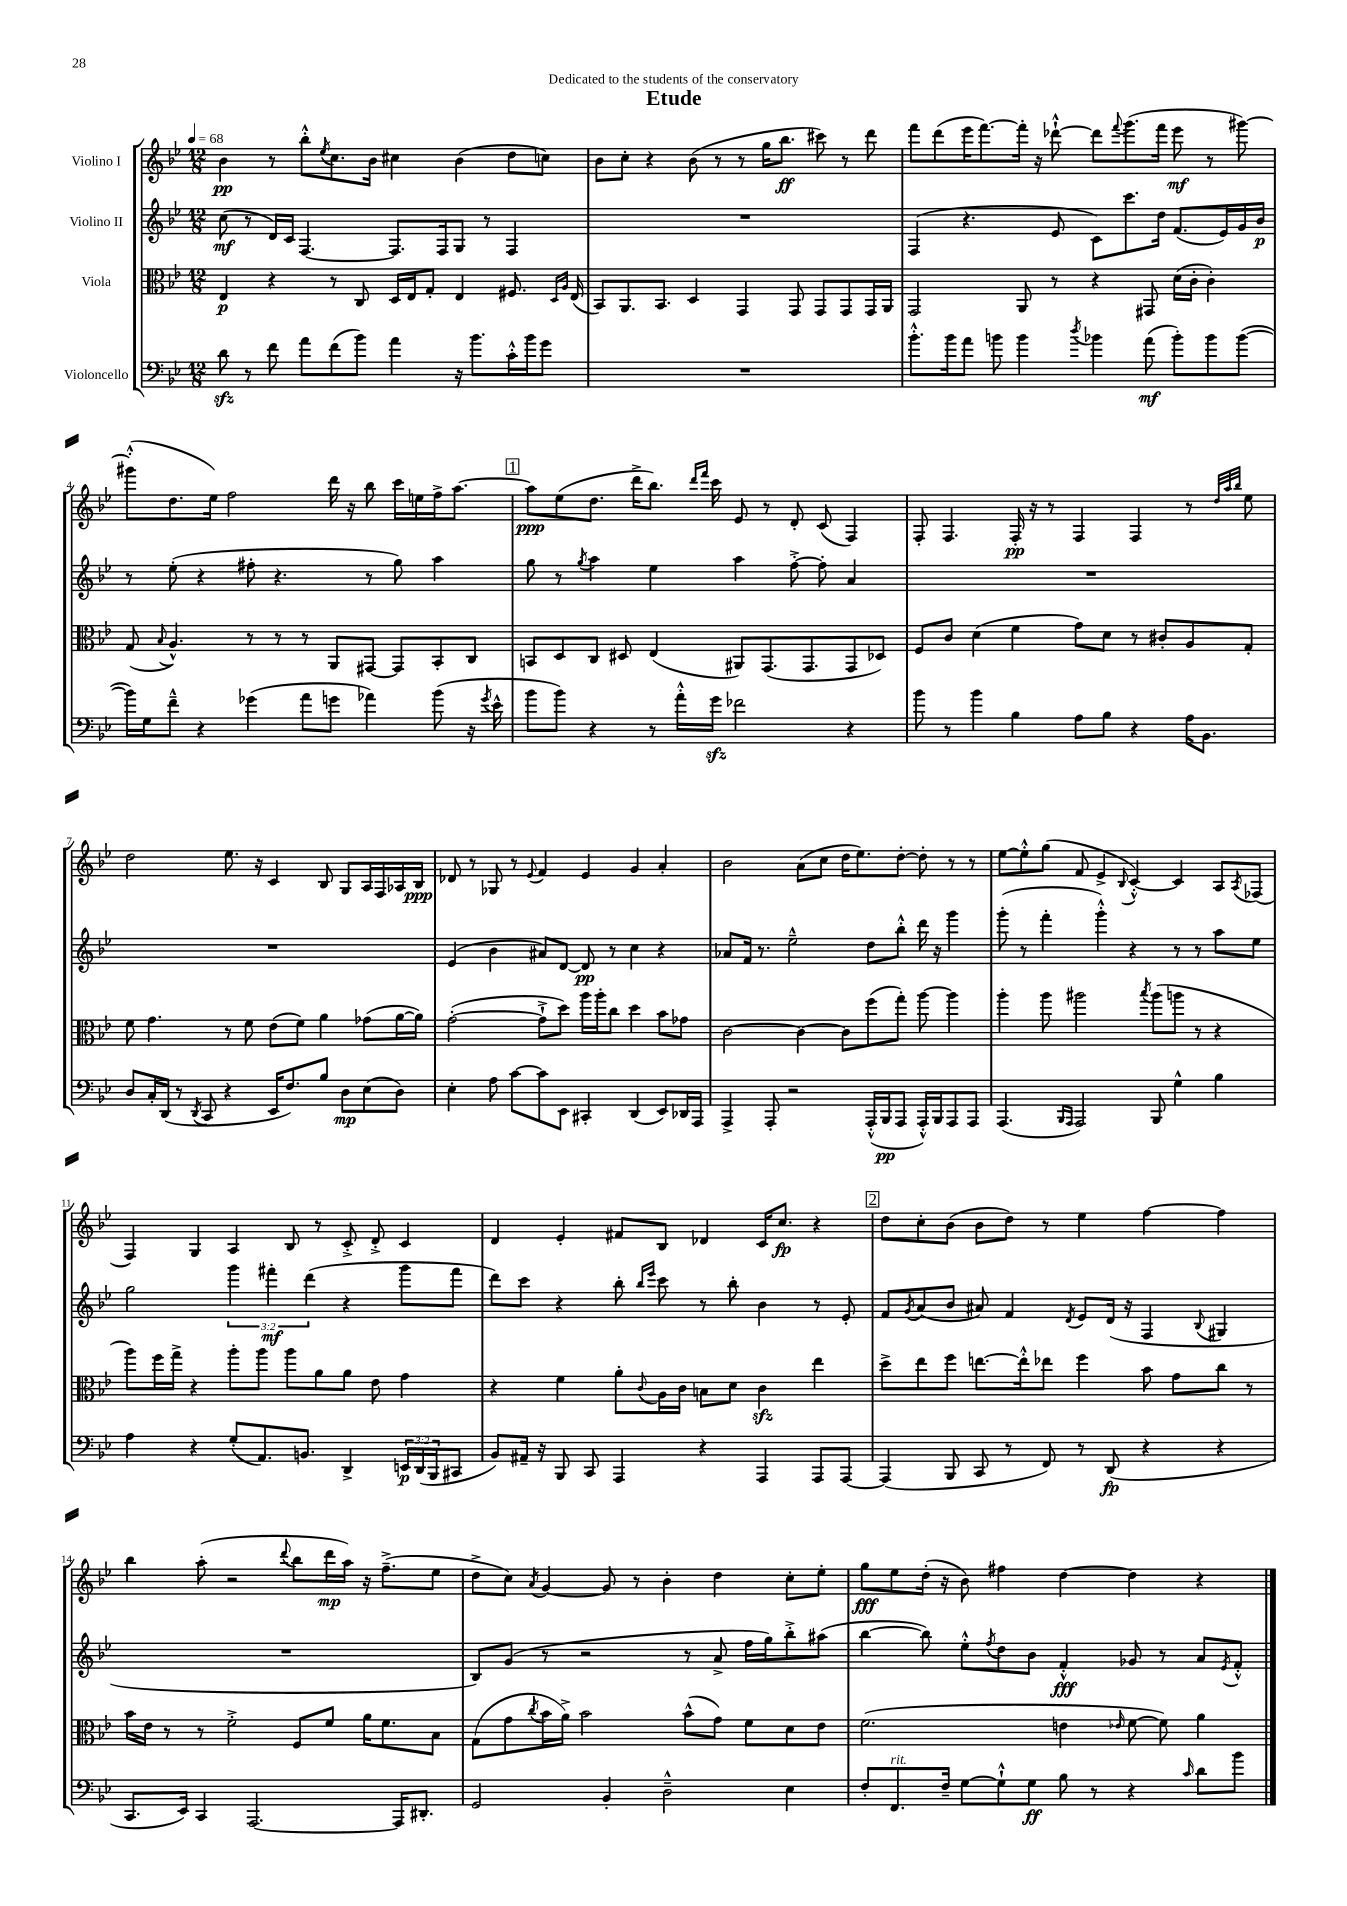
\header { title = "Etude" dedication = "Dedicated to the students of the conservatory" }
<<
\new StaffGroup <<
\new Staff = "s0" \with { instrumentName = "Violino I" } {
    \clef treble \key bes \major \numericTimeSignature \time 12/8 \tempo 4 = 68
    bes'4\pp r8 bes''8-.-^ \acciaccatura { ees''8 } c''8. bes'16 cis''4 bes'4( d''8 c''8) |
    bes'8 c''8-. r4 bes'8( r8 r8 g''16 bes''8.\ff cis'''8) r8 d'''8 |
    f'''8 d'''8( ees'''16 f'''8.~) f'''16-. r16 des'''8~-!-^ des'''8 \appoggiatura { f'''8 } g'''8.( f'''16 ees'''8\mf r8 gis'''8~) |
    gis'''8-.-^( d''8. ees''16) f''2 d'''16 r16 bes''8 c'''16 e''16 f''16-> a''8.~ |
    \mark \markup { \box "1" } a''8\ppp ees''8( d''8. d'''16-> bes''8.) \grace { d'''16 f'''16 } c'''16 ees'8 r8 d'8-. c'8( f4) |
    f8-. f4. f16-.\pp r16 r8 f4 f4 r8 \grace { d''32 a''32 bes''32 } ees''8 |
    d''2 ees''8. r16 c'4 bes8 g8 a16 f16 aes16 bes16\ppp |
    des'8 r8 ges8 r8 \appoggiatura { ees'8 } f'4 ees'4 g'4 a'4-. |
    bes'2 a'8( c''8 d''16 ees''8.) d''8~-. d''8-. r8 r8 |
    ees''8~ ees''8-.-^ g''8( f'8 ees'4-> \appoggiatura { bes8 } c'4~-.-^) c'4 a8 \acciaccatura { a8 } fes8( |
    f4) g4 a4 bes8 r8 c'8-.-> d'8-.-> c'4 |
    d'4 ees'4-. fis'8 bes8 des'4 c'16 c''8.\fp r4 |
    \mark \markup { \box "2" } d''8 c''8-. bes'8( bes'8 d''8) r8 ees''4 f''4~ f''4 |
    bes''4 a''8-.( r2 \appoggiatura { d'''8 } bes''8 d'''16\mp a''16) r16 f''8.--->( ees''8 |
    d''8-> c''8) \acciaccatura { a'8 } g'4~ g'8 r8 bes'4-. d''4 c''8-. ees''8-. |
    g''8\fff ees''8 d''16-.( r16 bes'8) fis''4 d''4~ d''4 r4 \bar "|." |
}
\new Staff = "s1" \with { instrumentName = "Violino II" } {
    \clef treble \key bes \major \numericTimeSignature \time 12/8 \override Staff.TupletNumber.text = #tuplet-number::calc-fraction-text
    c''8\mf( r8 d'16) c'16 f4.~ f8. f16 g8 r8 f4 |
    R1. |
    f4( r4. ees'8 c'8) c'''8. d''16 f'8.( ees'16) g'16 bes'16\p |
    r8 ees''8-.( r4 fis''8-. r4. r8 g''8) a''4 |
    \mark \markup { \box "1" } g''8 r8 \acciaccatura { g''8 } a''4 ees''4 a''4 f''8~-.-> f''8-. a'4 |
    R1. |
    R1. |
    ees'4( bes'4 ais'8) d'8~ d'8\pp r8 c''4 r4 |
    aes'8 f'16 r8. ees''2---^ d''8 bes''8-.-^ d'''16 r16 g'''4 |
    g'''8-.( r8 f'''4-. g'''4-.-^) r4 r8 r8 a''8 ees''8 |
    g''2 \tuplet 3/2 { g'''4 fis'''4-.\mf d'''4( } r4 g'''8 fis'''8 |
    d'''8) c'''8 r4 bes''8-. \grace { bes''16 ees'''16 } c'''8 r8 bes''8-. bes'4 r8 ees'8-. |
    \mark \markup { \box "2" } f'8 \acciaccatura { g'8 } a'8( bes'8 ais'8) f'4 \acciaccatura { d'8 } ees'8 d'16( r16 f4 \appoggiatura { bes8 } gis4 |
    R1. |
    bes8) g'8( r8 r2 r8 a'8-> f''16 g''16) bes''8-.-> ais''8( |
    bes''4~ bes''8) ees''8-.-^ \acciaccatura { f''8 } d''8 bes'8 f'4-.-^\fff ges'8 r8 a'8 \acciaccatura { ees'8 } f'8-.-^ \bar "|." |
}
\new Staff = "s2" \with { instrumentName = "Viola" } {
    \clef alto \key bes \major \numericTimeSignature \time 12/8
    ees4\p r4 r8 c8 d16 ees16 g8-. ees4 fis8. \grace { d16 a16 } ees16( |
    bes,8) a,8. bes,8. d4 g,4 g,8 g,8 g,8 g,16 a,16 |
    g,2 a,8 r8 r4 gis,8 d'16( c'16-. c'4-.) |
    g8( \appoggiatura { bes8 } a4.-^) r8 r8 r8 a,8 gis,8~ gis,8 bes,8-. c8 |
    \mark \markup { \box "1" } b,8 d8 c8 dis8 ees4( ais,8) g,8.( g,8. g,8 des8) |
    f8 c'8 d'4( f'4 g'8) d'8 r8 cis'8-. a8 g8-. |
    f'8 g'4. r8 f'8 ees'8( f'8) a'4 ges'8( a'16~ a'16) |
    g'2~-.( g'8-!-> d''8) a''16 a''16-. c''8 d''4 bes'8 ges'8 |
    c'2~ c'4~ c'8 f''8( g''8-.) a''8~ a''4 |
    a''4-. a''8 ais''2 \acciaccatura { bes''8 } ais''8( a''8 r8 r4 |
    a''8) f''16 g''16-> r4 a''8-. a''8 a''8 a'8 a'8 ees'8 g'4 |
    r4 f'4 a'8-. \appoggiatura { c'8 } a16 c'16 b8 d'8 c'4\sfz ees''4 |
    \mark \markup { \box "2" } d''8-> ees''8 f''8 e''8.~ e''16-.-^ ees''8 f''4 bes'8 g'8 c''8 r8 |
    bes'16 ees'16 r8 r8 f'2-.-> f8 f'8 a'16 f'8. bes8 |
    g8( g'8 \acciaccatura { c''8 } bes'16 a'16->) bes'2 bes'8-^( g'8) f'8 d'8 ees'8 |
    f'2.( e'4 \grace { ees'16 } f'8~ f'8) a'4 \bar "|." |
}
\new Staff = "s3" \with { instrumentName = "Violoncello" } {
    \clef bass \key bes \major \numericTimeSignature \time 12/8 \override Staff.TupletNumber.text = #tuplet-number::calc-fraction-text
    d'8\sfz r8 f'8 a'8 f'8( bes'8) a'4 r16 bes'8. c'16-.-^ bes'16 g'8 |
    R1. |
    bes'8.-.-^ bes'16 a'8 b'8 b'4 \acciaccatura { d''8 } bes'4 a'8\mf( bes'8-.) bes'8 bes'8~( |
    bes'16) g16 f'8---^ r4 ges'4( a'8 g'8 aes'4) bes'8( r16 \acciaccatura { g'8 } ees'16-^ |
    \mark \markup { \box "1" } bes'8 bes'8) r4 r8 a'16-.-^ g'16\sfz fes'2 r4 |
    bes'8 r8 bes'4 bes4 a8 bes8 r4 a16 bes,8. |
    d8 c16-. d,16( r8 \acciaccatura { d,8 } c,8 r4 ees,16 f8.) bes8 d8\mp ees8( d8) |
    ees4-. a8 c'8~ c'8 ees,8 cis,4-. d,4( ees,8) des,16 a,,16 |
    a,,4-> a,,8-. r2 a,,16-.-^( bes,,16\pp a,,8 a,,16-.-^) bes,,16 a,,8 a,,8 |
    a,,4.( \grace { bes,,16 a,,16 } a,,2) bes,,8 g4-^ bes4 |
    a4 r4 g8-.( a,8.) b,8. d,4-> \tuplet 3/2 { e,16\p d,16( bes,,16 } cis,8 |
    bes,8) ais,16-- r16 bes,,8 c,8 a,,4 r4 a,,4 a,,8 a,,8~ |
    \mark \markup { \box "2" } a,,4( bes,,8 c,8 r8 f,8) r8 d,8\fp( r4 r4 |
    c,8. ees,16) c,4 a,,2.~ a,,16 dis,8.-. |
    g,2 bes,4-. d2---^ ees4 |
    f8-. f,8.^\markup { \italic "rit." } f16-- g8~ g8-!-^ g8\ff bes8 r8 r4 \grace { c'16 } d'8 bes'8 \bar "|." |
}
>>
>>
